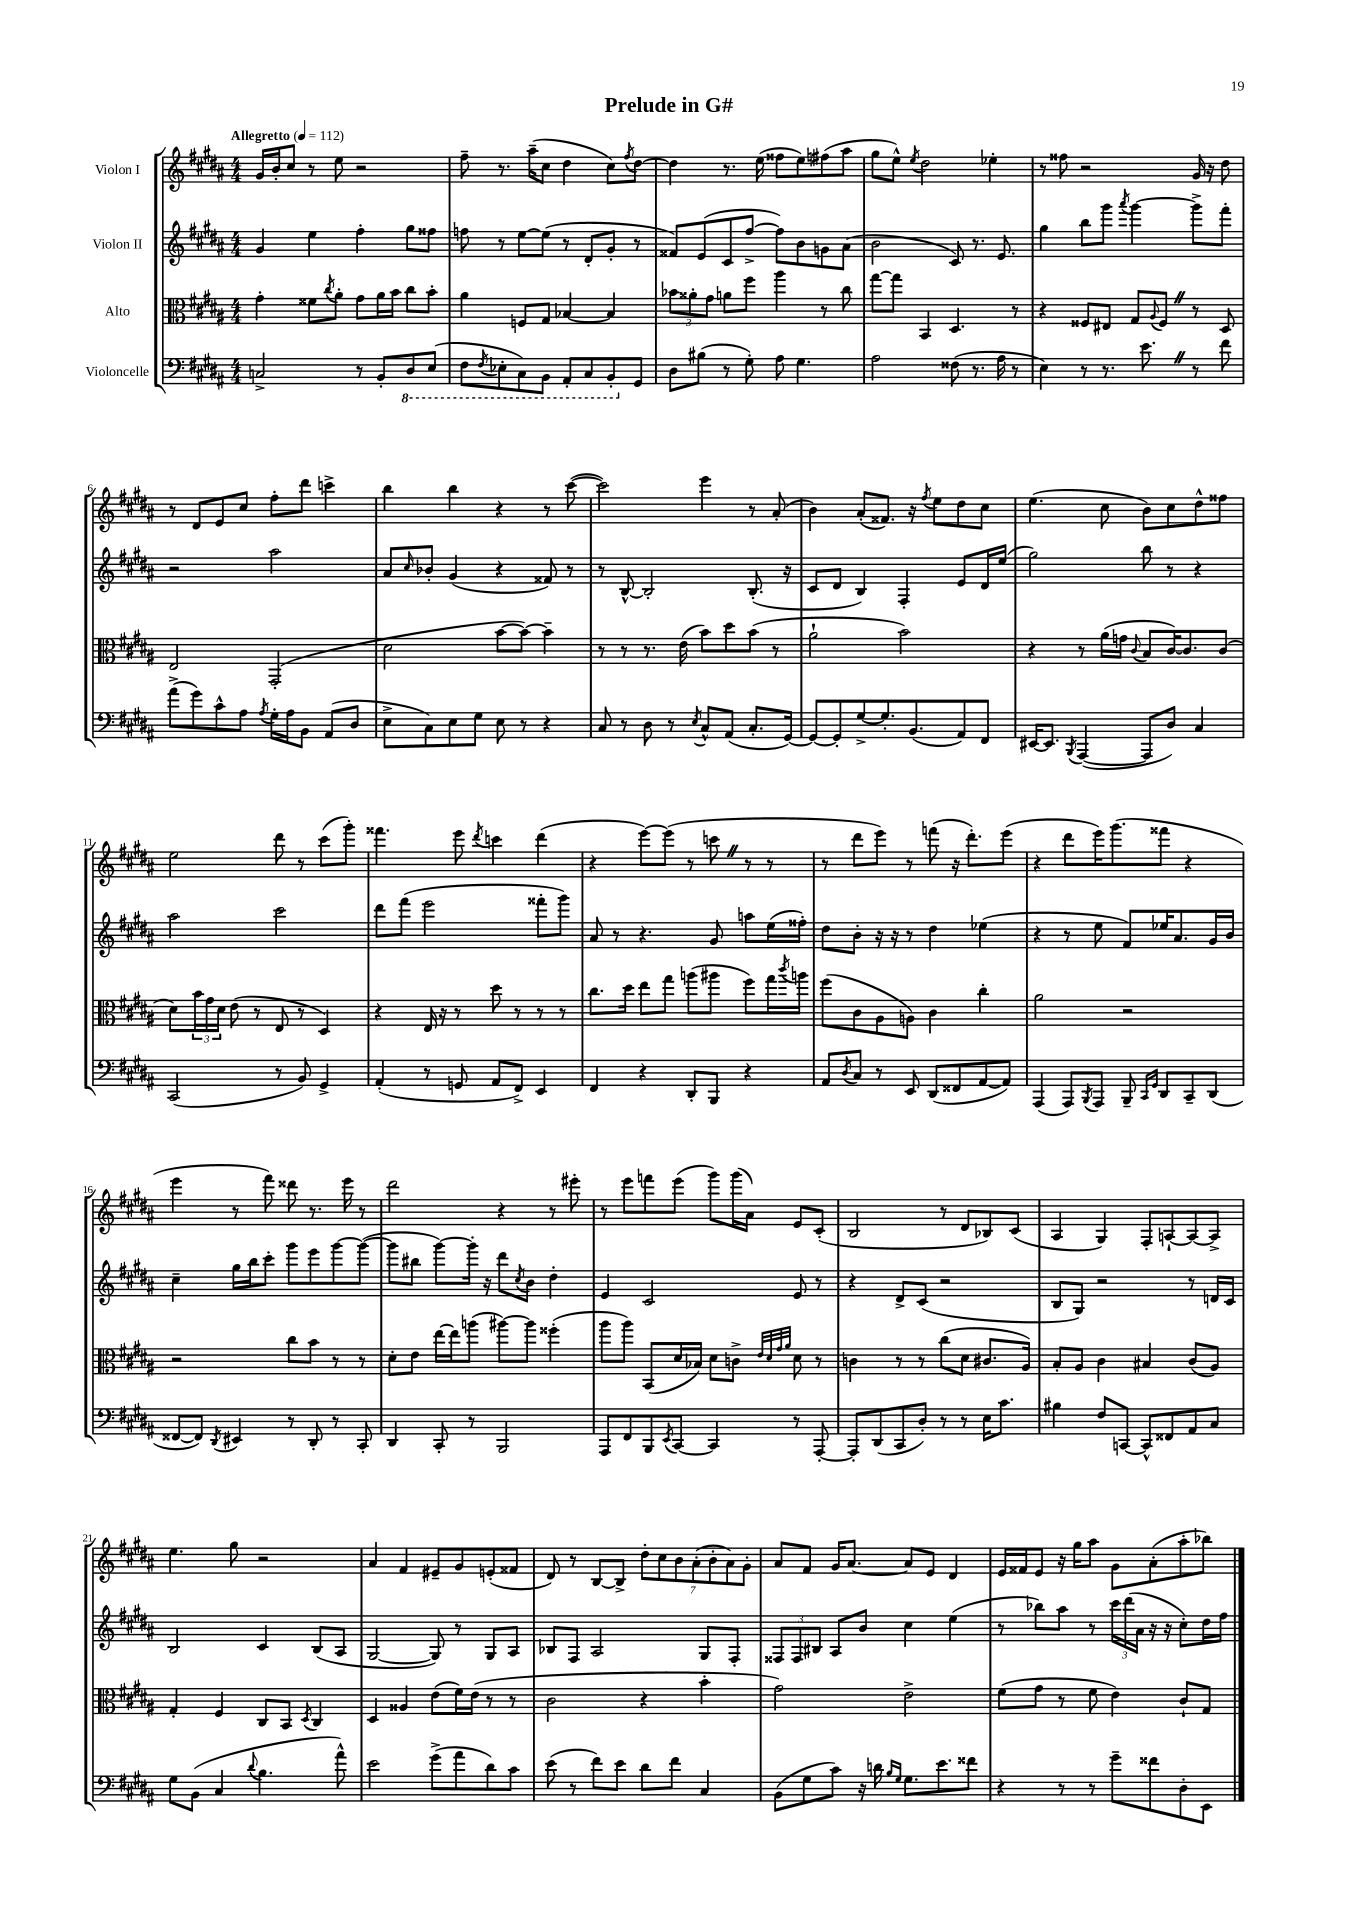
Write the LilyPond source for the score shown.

\header { title = "Prelude in G#" }
<<
\new StaffGroup <<
\new Staff = "s0" \with { instrumentName = "Violon I" } {
    \clef treble \key b \major \numericTimeSignature \time 4/4 \tempo "Allegretto" 4 = 112
    gis'16 b'16-. cis''8 r8 e''8 r2 |
    fis''8-- r8. ais''16--( cis''8 dis''4 cis''8) \acciaccatura { fis''8 } dis''8~ |
    dis''4 r8. e''16( fisis''8 e''8) fis''8( ais''8 |
    gis''8 e''8-^) \acciaccatura { e''8 } dis''2 ees''4-. |
    r8 fisis''8 r2 gis'16 r16 dis''8 |
    r8 dis'8 e'8 cis''8 fis''8-. dis'''8 c'''4-> |
    b''4 b''4 r4 r8 cis'''8~( |
    cis'''2) e'''4 r8 ais'8-.( |
    b'4) ais'8-.( fisis'8.) r16 \acciaccatura { fis''8 } e''8 dis''8 cis''8 |
    e''4.( cis''8 b'8) cis''8 dis''8-^ fisis''8 |
    e''2 dis'''8 r8 cis'''8( gis'''8-.) |
    fisis'''4. e'''8 \acciaccatura { dis'''8 } c'''4 dis'''4( |
    r4 e'''8~) e'''8( r8 c'''8 \once \override BreathingSign.text = \markup { \musicglyph "scripts.caesura.straight" } \breathe r8 r8 |
    r8 dis'''8 e'''8) r8 f'''8( r16 dis'''8.-.) e'''8( |
    r4 dis'''8 e'''16) gis'''8.( fisis'''8 r4 |
    e'''4 r8 fis'''8) disis'''8 r8. e'''16 r8 |
    dis'''2 r4 r8 eis'''8-. |
    r8 e'''8 f'''8 e'''8( gis'''8) gis'''16( ais'16) e'8 cis'8-.( |
    b2 r8 dis'8 bes8) cis'8( |
    ais4 gis4) fis8-. a8~-! a8~ a8-> |
    e''4. gis''8 r2 |
    ais'4 fis'4 eis'8-- gis'8 e'8-.( fisis'8 |
    dis'8) r8 b8~ b8-> \tuplet 7/4 { dis''8-. cis''8 b'8 ais'8-.( b'8-. ais'8) gis'8-. } |
    ais'8 fis'8 gis'16 ais'8.~ ais'8 e'8 dis'4 |
    e'16 fisis'16 e'8 r16 gis''16 ais''8 gis'8 ais'8-.( ais''8-. bes''8) \bar "|." |
}
\new Staff = "s1" \with { instrumentName = "Violon II" } {
    \clef treble \key b \major \numericTimeSignature \time 4/4
    gis'4 e''4 fis''4-. gis''8 fisis''8 |
    f''8 r8 e''8~ e''8( r8 dis'8-. gis'8-. r8 |
    fisis'8) e'8( cis'8 fis''8~-> fis''8) b'8 g'8 ais'8( |
    b'2 cis'8) r8. e'8. |
    gis''4 b''8 gis'''8 \acciaccatura { ais'''8 } gis'''4~ gis'''8-> fis'''8-. |
    r2 ais''2 |
    ais'8 \grace { cis''16 } bes'8-. gis'4( r4 fisis'8) r8 |
    r8 b8~-^ b2-. b8.-.( r16 |
    cis'8 dis'8 b4) fis4-. e'8 dis'16 e''16( |
    gis''2) b''8 r8 r4 |
    ais''2 cis'''2 |
    dis'''8 fis'''8( e'''2 fisis'''8-. gis'''8) |
    ais'8 r8 r4. gis'8 a''8 e''16( fisis''16-.) |
    dis''8 b'8-. r16 r16 r8 dis''4 ees''4( |
    r4 r8 e''8 fis'8) ees''16 ais'8. gis'16 b'16 |
    cis''4-- gis''16 b''16 cis'''8-. gis'''8 e'''8 gis'''8~ gis'''8~( |
    gis'''8 bis''8 gis'''8~) gis'''16-. r16 dis'''8 \acciaccatura { cis''8 } b'8 dis''4-. |
    e'4 cis'2 e'8 r8 |
    r4 dis'8-> cis'8( r2 |
    b8 gis8) r2 r8 d'16 cis'16 |
    b2 cis'4 b8( ais8 |
    gis2~ gis8) r8 gis8 ais8 |
    bes8 fis8 ais2 gis8 fis8-. |
    \tuplet 3/2 { fisis8 fisis8 bis8 } ais8 b'8 cis''4 e''4( |
    r8 bes''8) ais''8 r8 \tuplet 3/2 { cis'''16 dis'''16( ais'16 } r16 r16 cis''8-.) dis''16 fis''16 \bar "|." |
}
\new Staff = "s2" \with { instrumentName = "Alto" } {
    \clef alto \key b \major \numericTimeSignature \time 4/4
    gis'4-. fisis'8 \acciaccatura { cis''8 } ais'8-. gis'8 ais'16 b'16 cis''8 b'8-. |
    ais'4 f8 gis8 bes4~ bes4 |
    \tuplet 3/2 { bes'8 aisis'8-. gis'8 } a'8 fis''8 ais''4 r8 cis''8 |
    gis''8~ gis''8 b,4 dis4. r8 |
    r4 fisis8 eis8 gis8 \appoggiatura { ais8 } fisis8 \once \override BreathingSign.text = \markup { \musicglyph "scripts.caesura.straight" } \breathe r8 dis8 |
    e2 gis,2-.( |
    dis'2 b'8~ b'8~) b'4-- |
    r8 r8 r8. e'16( b'8) dis''8 b'8( r8 |
    ais'2-! b'2) |
    r4 r8 ais'16( g'16 \appoggiatura { cis'8 } b8 cis'16~) cis'8. cis'8( |
    dis'8) \tuplet 3/2 { b'16 gis'16 dis'16 } e'8( r8 e8 r8 dis4) |
    r4 e16 r16 r8 dis''8 r8 r8 r8 |
    cis''8. dis''16 e''8 gis''8 a''8( ais''8 fis''8) gis''16 \acciaccatura { cis'''8 } a''16 |
    fis''8( cis'8 ais8 a8) cis'4 cis''4-. |
    ais'2 r2 |
    r2 cis''8 b'8 r8 r8 |
    dis'8-. e'8 e''16~ e''16 a''8( ais''8~) ais''8 fisis''4-.( |
    ais''8 ais''8) b,8( dis'16 bes16) dis'8 c'8-> \grace { e'32 dis'32 gis'32 ais'32 } dis'8 r8 |
    c'4 r8 r8 cis''8( dis'8 cis'8. ais16) |
    b8-. ais8 cis'4 bis4 cis'8( ais8) |
    gis4-. fis4 cis8 b,8 \acciaccatura { dis8 } cis4 |
    dis4 aisis4 e'8( fis'16) e'16( r8 r8 |
    cis'2 r4 b'4-. |
    gis'2) e'2-> |
    fis'8( gis'8 r8 fis'8 e'4) cis'8-! gis8 \bar "|." |
}
\new Staff = "s3" \with { instrumentName = "Violoncelle" } {
    \clef bass \key b \major \numericTimeSignature \time 4/4
    c2-> r8 b,8-. \ottava #-1 dis,8 e,8( |
    fis,8 \acciaccatura { fis,8 } ees,8-. cis,8) b,,8 ais,,8-. cis,8 b,,8-. \ottava #0 gis,8 |
    dis8 bis8( r8 gis8-.) ais8 gis4. |
    ais2 fisis8( r8. ais16 r8 |
    e4) r8 r8. e'8. \once \override BreathingSign.text = \markup { \musicglyph "scripts.caesura.straight" } \breathe r8 fis'8 |
    ais'8->( gis'8) cis'8-^ ais8 \acciaccatura { ais8 } gis16-. ais16 b,8 ais,8( dis8 |
    e8-> cis8) e8 gis8 e8 r8 r4 |
    cis8 r8 dis8 r8 \acciaccatura { e8 } cis8-^ ais,8( cis8.-. gis,16~) |
    gis,8~ gis,8-. gis8~-> gis8.-. b,8.( ais,8) fis,8 |
    eis,16~ eis,8. \acciaccatura { b,,8 } ais,,4~( ais,,8 dis8) cis4 |
    cis,2( r8 b,8) gis,4-> |
    ais,4-.( r8 g,8 ais,8 fis,8->) e,4 |
    fis,4 r4 dis,8-. b,,8 r4 |
    ais,8 \acciaccatura { dis8 } cis8 r8 e,8 dis,8( fisis,8 ais,8~ ais,8) |
    ais,,4( ais,,8) \acciaccatura { b,,8 } ais,,8 b,,8-- \grace { cis,16 gis,16 } dis,8 cis,8-- dis,8( |
    fisis,8~ fisis,8) \acciaccatura { dis,8 } eis,4 r8 dis,8-. r8 cis,8-. |
    dis,4 cis,8-. r8 b,,2 |
    ais,,8 fis,8 b,,8 \acciaccatura { e,8 } cis,8~ cis,4 r8 ais,,8~-. |
    ais,,8-. dis,8( cis,8 dis8-.) r8 r8 e16 cis'8. |
    bis4 fis8 c,8~ c,8-^ fisis,8 ais,8 cis8 |
    gis8 b,8( cis4 \appoggiatura { dis'8 } b4. ais'8-^) |
    e'2 gis'8->( ais'8 dis'8) cis'8 |
    e'8( r8 fis'8) e'8 dis'8 fis'8 cis4 |
    b,8( gis8 cis'8) r16 d'16 \grace { b16 gis16 } gis8. e'8. fisis'8 |
    r4 r8 r8 gis'8-- fisis'8 dis8-. e,8 \bar "|." |
}
>>
>>
